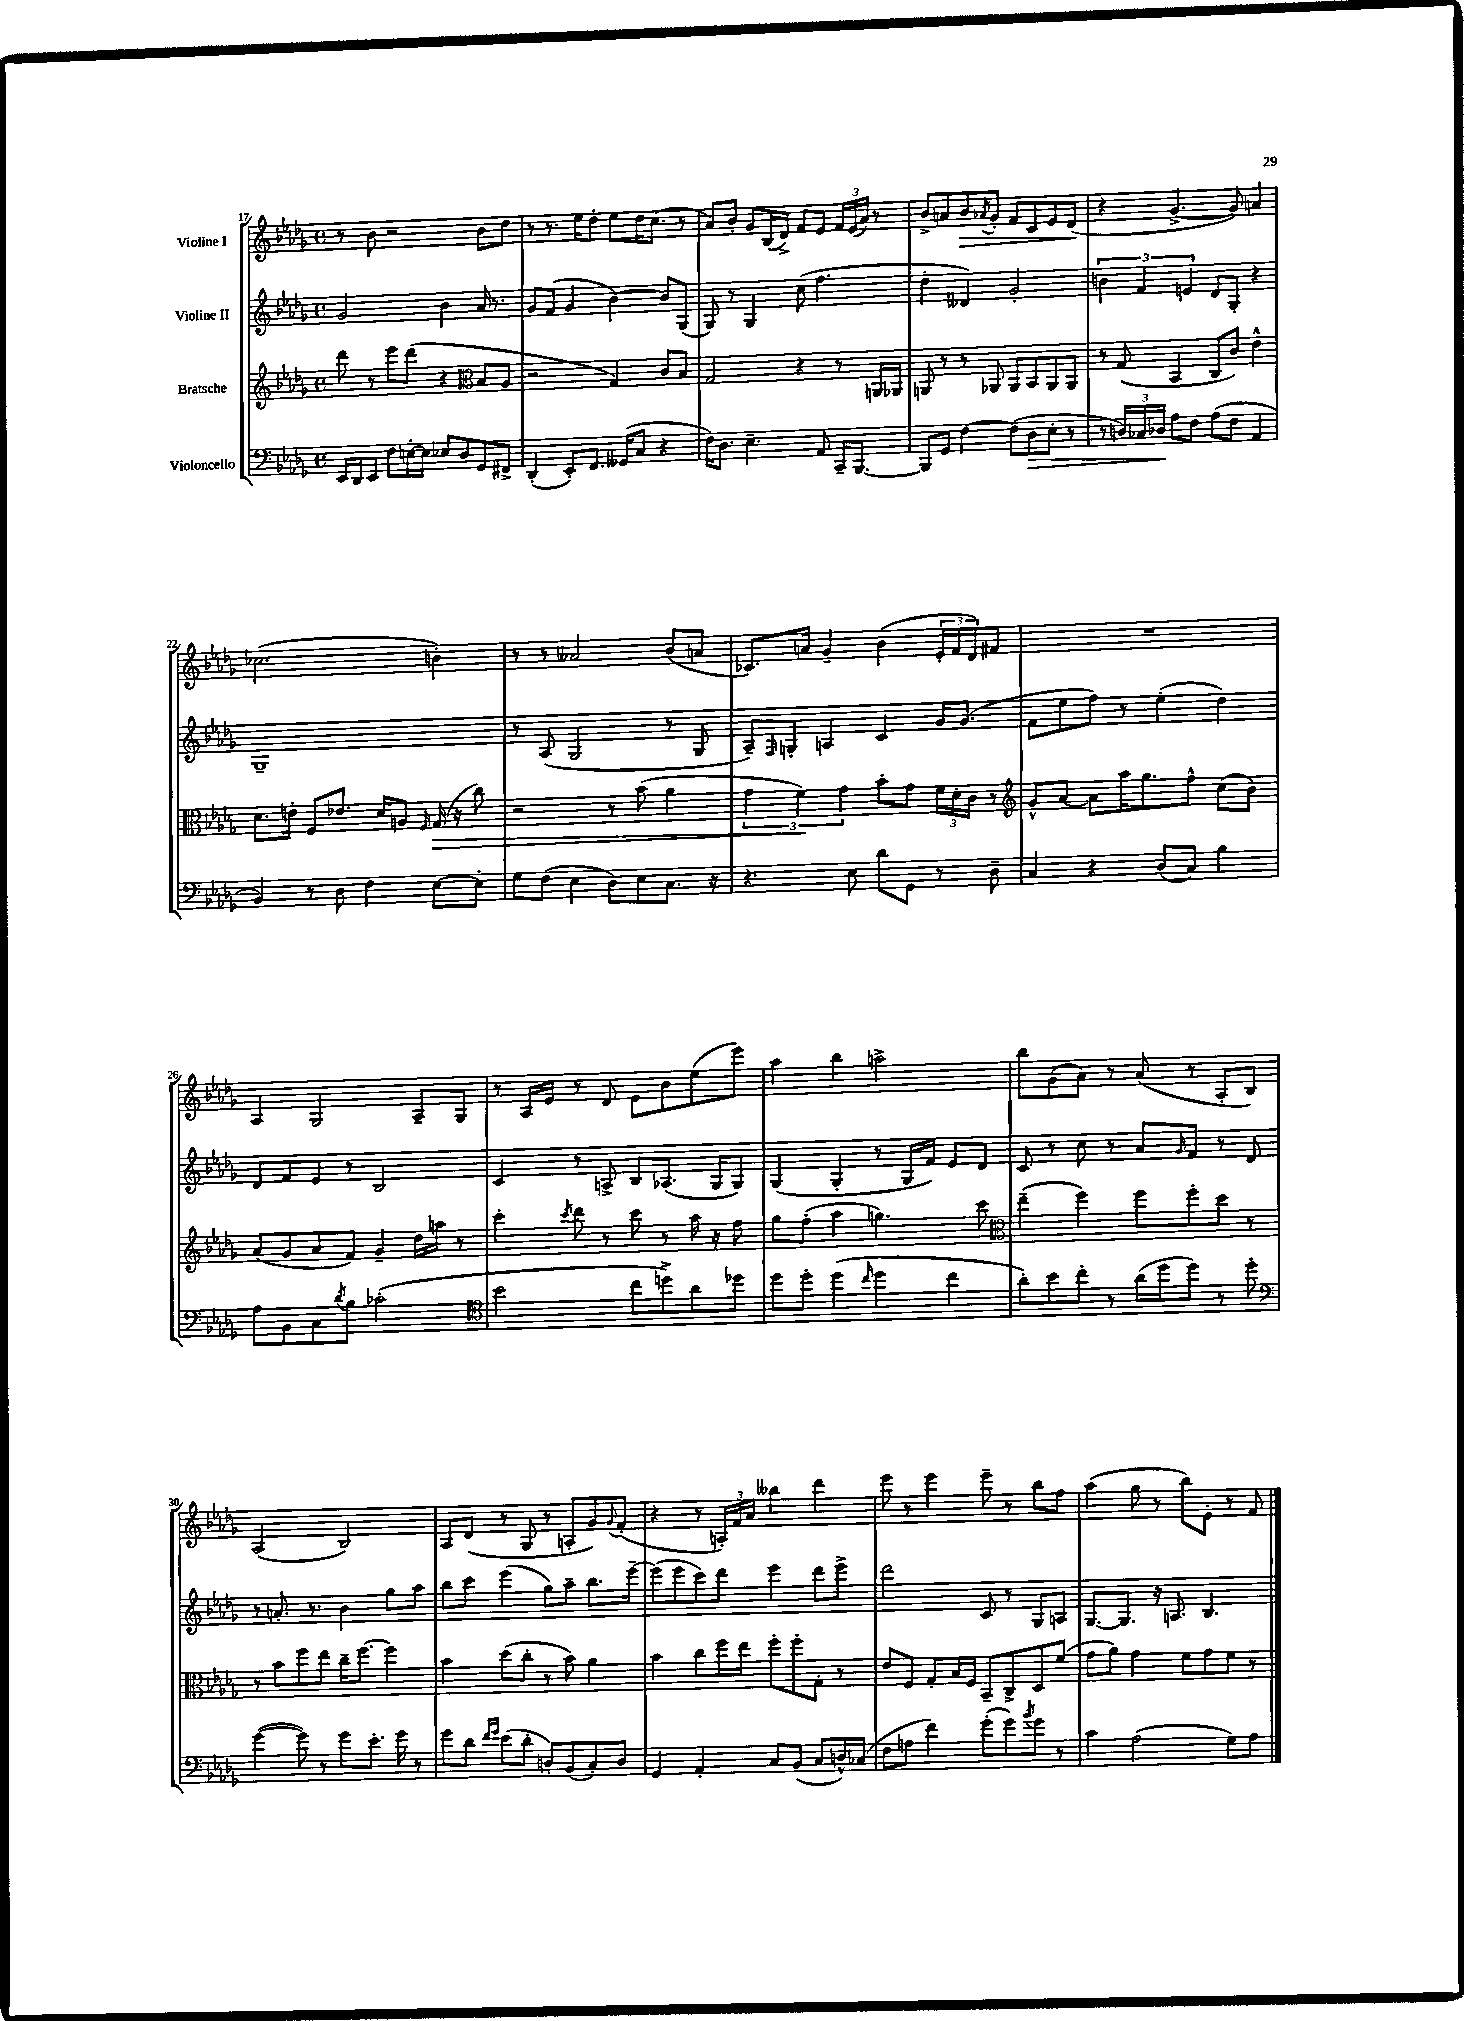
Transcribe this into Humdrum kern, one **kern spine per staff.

**kern	**kern	**kern	**kern
*staff4	*staff3	*staff2	*staff1
*clefF4	*clefG2	*clefG2	*clefG2
*k[b-e-a-d-g-]	*k[b-e-a-d-g-]	*k[b-e-a-d-g-]	*k[b-e-a-d-g-]
*M4/4	*M4/4	*M4/4	*M4/4
*met(c)	*met(c)	*met(c)	*met(c)
16EE-	8ddd-	2g-	8r
16DD-	.	.	.
8EE-	8r	.	8b-
8F	8eee-	.	2r
[16E'	(8ddd-	.	.
16E]	.	.	.
8E-	4r	4b-	.
8D-	.	.	.
*	*clefC3	*	*
8GG-	8B-	16a-	8b-
.	.	8.r	.
8FF#^	8A-	.	8dd-
=	=	=	=
(4DD-'	2r	8g-	8r
.	.	(8f	8.r
8EE-')	.	4g-	.
.	.	.	16ee-
8.FF	.	.	8dd-'
.	4G-)	[4b-)	8ee-
(16GG--	.	.	.
8C	.	.	16dd-
.	.	.	(8.cc
4r	8c	8b-]	.
.	8B-	(8G-	8r
=	=	=	=
16F)	2G-	8G-)	8a-)
8.D-	.	.	.
.	.	8r	8b-'
4.E-~	.	4G-	8g-
.	.	.	(16B-
.	.	.	16d-^)
.	4r	(8cc	8f
8AA-	.	4.ff	8e-
16CC~	8r	.	24f
.	.	.	(24e-
[8.BBB-	.	.	.
.	.	.	24a-)
.	16AA	.	8r
.	16AA-	.	.
=	=	=	=
8BBB-]	8AA	4dd-'	8b-^
8GG-	8r	.	8a
[4F	8r	4d--)	8b-
.	.	.	8qa-
.	8AA-	.	8g-'
(8F]	8AA-	2g-'	8f
8D-	8BB-	.	8c
8E-'	8AA-	.	8e-
8r	8AA-	.	(8d-
=	=	=	=
8r	8r	6b	4r
24D)	(8G-	.	.
24C-	.	6f	.
24D-	.	.	.
8A-	4BB-	.	[4.g-^
.	.	6e	.
8F	.	.	.
(8A-	8C	8d-	.
8F	8c)	8G-'	8g-])
4AA-	4e-^^	4r	4a
=	=	=	=
4BB-)	8.d-	1G-~	(2.cc-
.	16e'	.	.
8r	8F	.	.
8D-	8.e-	.	.
4F	.	.	.
.	16d-	.	.
.	8A	.	.
.	16qqF	.	.
[8E-	(16G-	.	4b')
.	16r	.	.
8E-']	8cc)	.	.
=	=	=	=
8G-	2r	8r	8r
(8F	.	(8A-	8r
4E-	.	2G-	2a--
8D-)	8r	.	.
8E-	(8b-	.	.
8.C	4a-	8r	(8b-
.	.	8G-	8a
16r	.	.	.
=	=	=	=
4.r	6g-	8A-~)	8.c-)
.	.	16qqF	.
.	.	8G'	.
.	6f)	.	.
.	.	.	16a
.	.	4A	4g-~
.	6g-	.	.
8E-	.	.	.
8d-	8b-'	4c	(4b-
8GG-	8g-	.	.
8r	24f	16g-	24e-'
.	24d-'	.	24f
.	.	(8.g-	.
.	24c	.	24d-)
8D-~	8r	.	8f#
=	=	=	=
*	*clefG2	*	*
4C	8g-^^	8f	1r
.	[8a-	8ee-	.
4r	8a-]	8ff)	.
.	16aa-	8r	.
.	8.gg-	.	.
(8D-	.	(4ee-'	.
8C)	8ff^^	.	.
4B-	(8cc	4dd-)	.
.	8b-)	.	.
=	=	=	=
8A-	(8a-	8d-	4A-
8BB-	8g-	8f	.
8C	8a-	8e-	2G-
8qd-	.	.	.
8B-	8f)	8r	.
(2c-'	4g-~	2B-	.
.	16dd-	.	8A-~
.	16aa	.	.
.	8r	.	8G-
=	=	=	=
*clefC4	*	*	*
2b-	4ccc'	4c	8r
.	.	.	16A-
.	.	.	16e-
.	8qccc	.	.
.	8ddd-	8r	8r
.	8r	8A^	8d-
8cc	8ccc	8B-	8e-
8dd^)	8r	(8.A-	8b-
8a-	16aa-	.	(8ee-
.	16r	16G-	.
8dd-	8ff	8G-)	8eee-)
=	=	=	=
8dd-	8gg-	(4G-	4aa-
8dd-'	(8ff'	.	.
(4dd-	4aa-	4G-'	4bb-
16qqcc	.	.	.
4dd-	4.gg)	8r	2aa^
.	.	16G-	.
.	.	16f)	.
4cc	.	8e-	.
.	8ccc	8d-	.
=	=	=	=
*	*clefC3	*	*
8a-')	(4ee-~	8c	8bb-
8b-	.	8r	(8g-
8cc'	4ff)	8cc	8a-)
8r	.	8r	8r
(16a-	8ff	8a-	(8a-
16dd-	.	.	.
.	.	16qqg-	.
8dd-)	8ff'	8f	8r
8r	8dd-	8r	8A-'
8dd-'	8r	8d-	8B-)
=	=	=	=
*clefF4	*	*	*
([4g-	8r	8r	(2A-
.	8b-	8.a'	.
8g-])	8ff	.	.
.	.	8.r	.
8r	8ee-	.	.
8g-	16cc~	4b-	2B-)
.	[8.ff	.	.
8.e-'	.	.	.
.	4ff]	8gg-	.
16g-	.	.	.
8r	.	8aa-	.
=	=	=	=
8g-	4b-	8bb-	8A-
8d-	.	8ccc	(8d-
16qqf	.	.	.
16qqg-	.	.	.
(8e-	(8dd-	(4eee-	8r
8d-'	8cc'	.	8G-
8D')	8r	8gg-)	8r
(8BB-	8b-)	8aa-~	8A'
8C')	4a-	8.bb-	8g-)
.	.	.	8qqg-
8D	.	.	(8f'
.	.	[16eee-~	.
=	=	=	=
4GG-	4b-	(8eee-]	4r
.	.	8eee-	.
4AA-'	8cc	8ccc)	8r
.	16ff	8ddd-	24A')
.	.	.	24f
.	16ee-	.	.
.	.	.	24a-
8C	8ff'	4eee-	4bb--
(8BB-	8ff'	.	.
8C	8G-'	8ddd-	4ddd-
16D^^)	8r	8eee-^	.
(16C-	.	.	.
=	=	=	=
8F	8e-	2ddd-	8eee-
8A	8F	.	8r
4f)	8G-'	.	4eee-
.	16B-	.	.
.	16F	.	.
(8g-'	8BB-~	8c	8eee-~
8g-)	8C^	8r	8r
8qb-	.	.	.
8g-	8D-	8G-	8bb-
8r	(8f	8A	8ff
=	=	=	=
4c	8g-	[8.G-	(4aa-
.	8a-)	.	.
.	.	8.G-]	.
(2A-	4g-	.	8gg-
.	.	16r	8r
.	.	8.A	.
.	8f	.	8bb-)
.	8g-	4.B-	8e-'
8G-)	8f	.	8r
8A-	8r	.	8f
==	==	==	==
*-	*-	*-	*-
